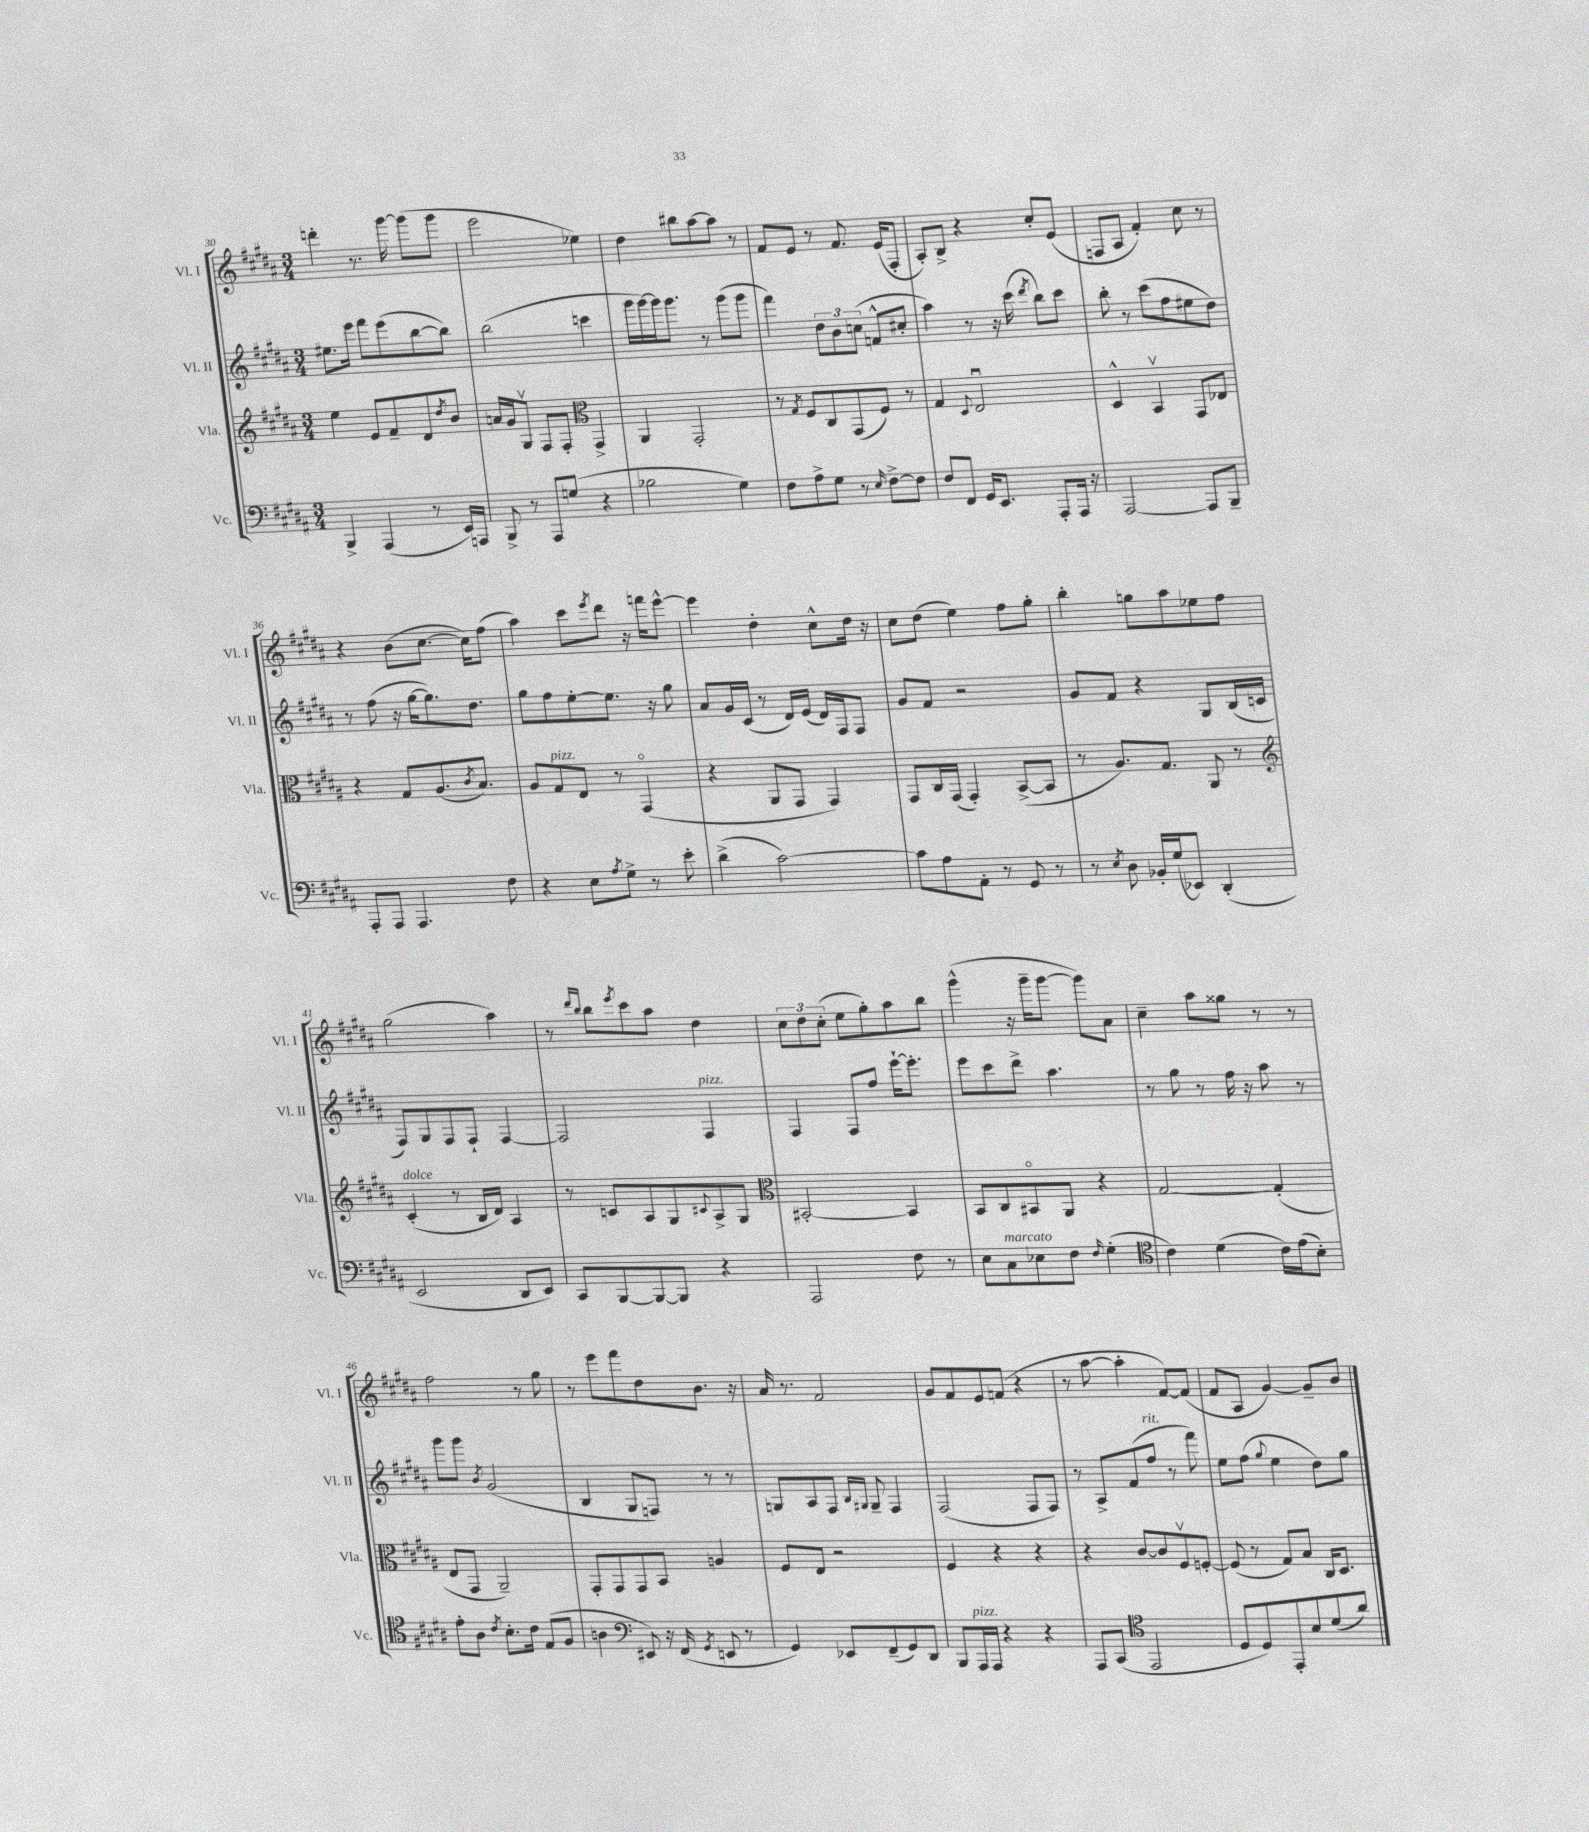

**kern	**kern	**kern	**kern
*part4	*part3	*part2	*part1
*staff4	*staff3	*staff2	*staff1
*I"Vc.	*I"Vla.	*I"Vl. II	*I"Vl. I
*I'Vc.	*I'Vla.	*I'Vl. II	*I'Vl. I
*clefF4	*clefG2	*clefG2	*clefG2
*k[f#c#g#d#a#]	*k[f#c#g#d#a#]	*k[f#c#g#d#a#]	*k[f#c#g#d#a#]
*M3/4	*M3/4	*M3/4	*M3/4
=30	=30	=30	=30
4BBB^/	4ee\	8.ee#X\L	4dddn'\
.	.	16eee\Jk	.
(4AAA#/	8e/L	8fff#\L	8.r
.	8f#~/	(8eee\	.
.	.	.	[16ggg#\
8r	8d#/	[8bb\	(8ggg#\L]
.	8qdd#/	.	.
16EE/LL)	8b/J	8bb\J])	8ggg#\J
16AAAn/JJ	.	.	.
=31	=31	=31	=31
8BBB^/	16an/LL	(2bb\	2eee\
.	16g#/J	.	.
8r	8G#v/J	.	.
8AAA#/L	8F#/L	.	.
(8Gn/J	8F#'/J	.	.
*	*clefC3	*	*
4r	4GG#^/	4cccn\	4ee-X\)
=32	=32	=32	=32
2B-X\	4AA#/	16ggg#\LL	4dd#\
.	.	[16ggg#\)	.
.	.	16ggg#\J]	.
.	.	8.ggg#\J	.
.	2GG#'/	.	8bb#X\L
.	.	8r	[8aa#\
4G#\)	.	(8ggg#\L	8aa#\J]
.	.	8ggg#\J	8r
=33	=33	=33	=33
8F#\L	8r	4fff#\)	8f#/L
.	8qG#/	.	.
8A#^\	8F#/L	.	8e/J
8G#\J	8C#/	12dd#\L	8r
.	.	12b\	.
8r	(8GG#/	.	8.f#/
.	.	(12ccn\J	.
16qqE/	.	.	.
[8F#^\L	8F#/J)	8fn^^/L	.
.	.	.	(16e/KL
8F#\J]	8r	8cc#X'/J	8F#'/J
=34	=34	=34	=34
8F#/L	4G#/	4aa#\)	8A#'/L)
8FF#/J	.	.	8B^/J
.	8qqD#/	.	.
16GG#/KL	2Eu/	8r	4r
8.EE/J	.	.	.
.	.	16r	.
.	.	(16ccc#\	.
.	.	8qddd#/	.
8AAA#'/L	.	8bb\L)	8cc#'/L
16AAA#/Jk	.	8ccc#\J	(8e/J
16r	.	.	.
=35	=35	=35	=35
[2AAA#/	4D#^^/	8bb'\	8Fn/L
.	.	8r	8A#/J
.	4BBv/	(8ccc#\L	4f#'/)
.	.	8ff#\	.
8AAA#/L]	8GG#/L	8ee#X\	8cc#\
8BBB~/J	8E-X/J	8dd#\J)	8r
!!LO:LB:g=z
=36	=36	=36	=36
8AAA#'/L	4r	8r	4r
8AAA#/J	.	(8ff#\	.
4.AAA#/	8G#/L	16r	(8b\L
.	.	[16gg#\KL	.
.	(8.A#/	8.gg#\])	[8.cc#\J
.	8qc#/	.	.
.	8.B/J)	8.dd#\J	16cc#\KL])
8F#\	.	.	(8ff#\J
=37	=37	=37	=37
4r	8A#/L	8gg#\L	4aa#\)
!	!LO:TX:a:i:t=pizz.	!	!
.	8G#/	8ff#\	.
8E\L	8E/J	[8ee'\	8ccc#\L
8qA#/	.	.	8qeee/
8G#^\J	8r	8.ee\J]	8ddd#\J
8r	(4GG#/	.	16r
.	.	16r	16fffn\KL
8e'\	.	8gg#\	[8eee^^\J
=38	=38	=38	=38
(4d#^\	4r	8a#/L	4eee\]
.	.	16g#/L	.
.	.	(16c#/JJ	.
[2c#\)	8AA#/L	8r	4dd#'\
.	8GG#/J	16d#/LL)	.
.	.	(16e/JJ	.
.	4GG#/)	16d#/LL)	8cc#^^\L
.	.	16F#/J	.
.	.	8F#/J	16dd#\Jk
.	.	.	16r
=39	=39	=39	=39
8c#\L]	8GG#/L	8g#/L	8cc#\L
8A#\	16C#/L	8f#/J	(8dd#\J
.	(16GG#/JJ	.	.
8AA#'\J	4GG#'/)	2r	4ee\)
8r	.	.	.
8GG#/	([8BB^/L	.	8ff#\L
8r	8BB/J]	.	8gg#'\J
=40	=40	=40	=40
8r	8r	8g#/L	4bb'\
8qE/	.	.	.
8D#\	8.A#/L)	8f#/J	.
16BB-X'/LL	.	4r	8ggn\L
(16G#/J	8.G#/J	.	.
8EE-X/J)	.	.	8aa#\
(4DD#'/	8AA#/	8G#/L	8ee-X\
.	8r	(16B/L	8ff#\J
.	.	16cn/JJ	.
!!LO:LB:g=z
=41	=41	=41	=41
*	*clefG2	*	*
!	!LO:TX:a:i:t=dolce	!	!
2EE/	(4c#'/	8F#/L)	(2gg#\
.	.	8G#/	.
.	8r	8F#/	.
.	16B/LL	8F#`/J	.
.	16d#/JJ)	.	.
8DD#/L	4A#/	[4F#/	4aa#\)
8EE/J)	.	.	.
=42	=42	=42	=42
8CC#/L	8r	2F#/]	8r
.	.	.	16qqddd#/LL
.	.	.	16qqbb/JJ
[8BBB/	8cn/L	.	8bb\L
.	.	.	8qeee/
8BBB/_	8A#/	.	8ccc#\
8BBB/J]	8G#/	.	8aa#\J
.	8qqc#X/	.	.
!	!	!LO:TX:a:i:t=pizz.	!
4r	8A#^/	4F#/	4dd#\
.	8G#/J	.	.
=43	=43	=43	=43
*	*clefC3	*	*
2AAA#/	[2BB#X'/	4F#/	12cc#\L
.	.	.	12dd#\
.	.	.	(12cc#'\J
.	.	8F#/L	8ee\L
.	.	8ff#/J	8gg#'\)
8F#\	4BB#/]	[16eee`\KL	8aa#\
.	.	8.eee'\J]	.
8r	.	.	8bb\J
=44	=44	=44	=44
8E\L	8BB/L	8eee\L	(4ggg#^^\
!LO:TX:a:i:t=marcato	!	!	!
8C#\	8C#/	8ccc#\	.
8E-X\	8BB#X/	8ddd#^\J	16r
.	.	.	16ggg#~\KL
8F#\J	8AA#/J	4.aa#\	[8ggg#\J
16qqF#/	.	.	.
(4G#'\	4r	.	8ggg#\L])
.	.	.	8a#\J
=45	=45	=45	=45
*clefC4	*	*	*
4c#\)	[2G#/	8r	4cc#~\
.	.	8gg#\	.
(4d#\	.	8r	8aa#\L
.	.	16ff#\	8gg##X\J
.	.	16r	.
16c#\LL)	(4G#'/]	8aa#\	8r
(16e\J	.	.	.
8B'\J)	.	8r	8r
!!LO:LB:g=z
=46	=46	=46	=46
8e'\L	8E/L	8ggg#\L	2ff#\
8A#\J	8GG#/J	8ggg#\J	.
8qc#/	.	8qb/	.
8.B'\L	2AA#~/)	(2g#/	.
16c#\Jk	.	.	.
(8E/L	.	.	8r
8F#/J	.	.	8gg#\
=47	=47	=47	=47
4An\	8GG#'/L	4B/	8r
.	8GG#/	.	8eee\L
*clefF4	*	*	*
8EE#X/)	8GG#/	8G#/L	8fff#\
16r	8BB/J	8Fn/J)	8dd#\
(16FF#/	.	.	.
8qGG#/	.	.	.
8EEn/	4An/	8r	8.b\J
8r	.	8r	.
.	.	.	16r
=48	=48	=48	=48
4GG#/)	8F#/L	8Gn/L	16a#/
.	.	.	8.r
.	8E/J	8A#/	.
8EE-X/L	2r	8F#/J	2f#/
.	.	16qqB/LL	.
.	.	16qqG#X/JJ	.
(8FF#~/	.	8G#~/	.
8GG#/)	.	4F#/	.
8DD#/J	.	.	.
=49	=49	=49	=49
8BBB/L	4F#/	(2F#/	8g#/L
!LO:TX:a:i:t=pizz.	!	!	!
16AAA#/L	.	.	8f#/
16AAA#/JJ	.	.	.
4r	4r	.	8e/
.	.	.	(8fn/J
4r	4r	8F#/L	4r
.	.	8F#/J)	.
=50	=50	=50	=50
8AAA#/L	4r	8r	8r
(8CC#/J	.	8A#^/L	[8aa#\
*clefC4	*	*	*
2EE/	[8c#/L	(8f#/	4aa#'\]
!	!	!LO:TX:a:i:t=rit.	!
.	8c#/]	8ff#/J	.
.	8F#v/	8r	[8f#/L)
.	[8Fn'/J	8fff#\)	(8f#/J]
=51	=51	=51	=51
8D#/L	(8F/]	8ee\L	8f#/L
8D#/)	8r	(8ff#\J	8A#/J
.	.	8qqgg#/	.
8EE'/	8G#/L)	4ee\	[4g#/)
8B/	8B/J	.	.
(8d#/	16C#/KL	8dd#\L)	8g#~/L]
.	8.D#/J	.	.
8a#/J)	.	8gg#\J	8b/J
==	==	==	==
*-	*-	*-	*-
